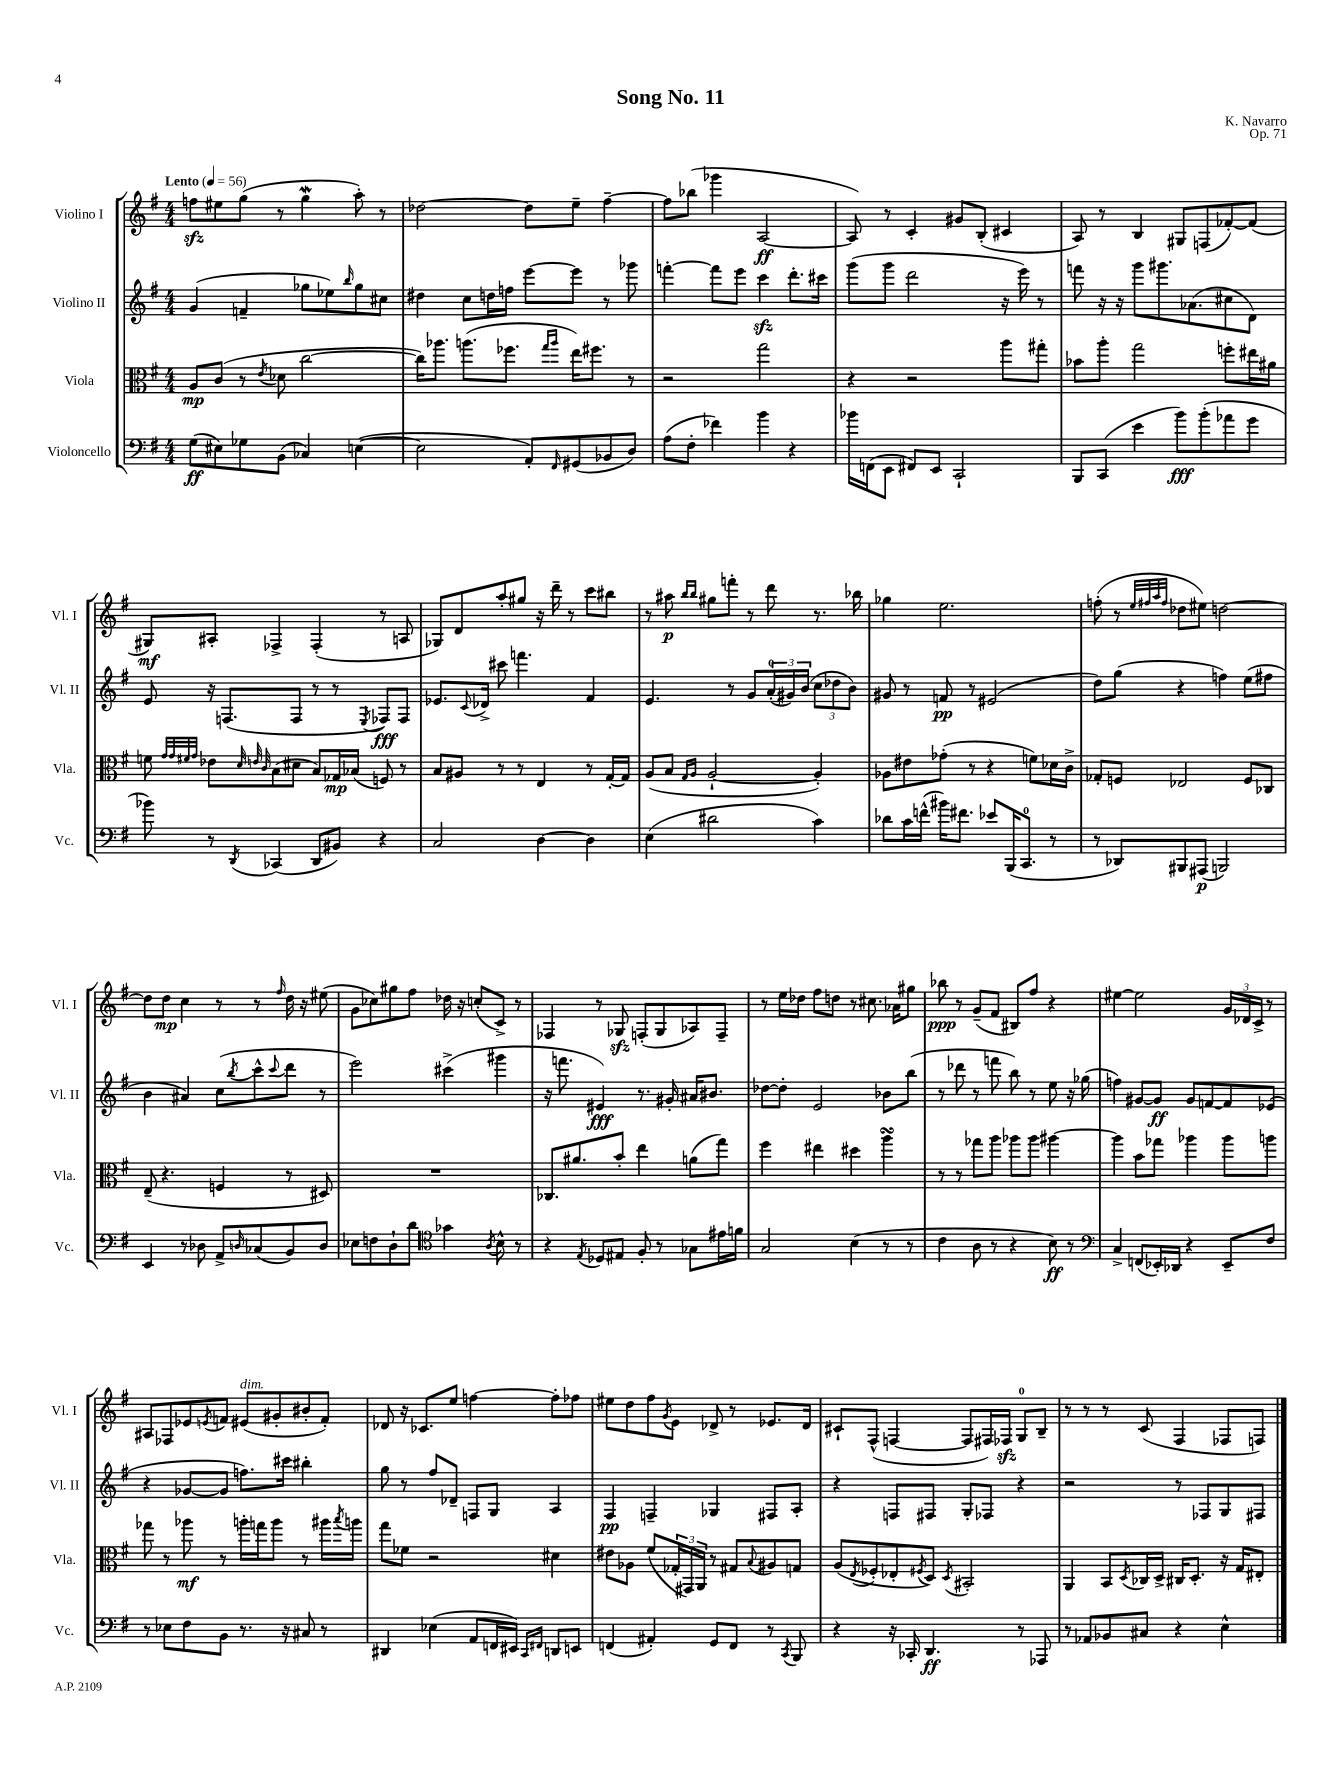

**kern	**dynam	**kern	**dynam	**kern	**dynam	**kern	**dynam
*part4	*part4	*part3	*part3	*part2	*part2	*part1	*part1
*staff4	*staff4	*staff3	*staff3	*staff2	*staff2	*staff1	*staff1
*I"Violoncello	*	*I"Viola	*	*I"Violino II	*	*I"Violino I	*
*I'Vc.	*	*I'Vla.	*	*I'Vl. II	*	*I'Vl. I	*
*clefF4	*	*clefC3	*	*clefG2	*	*clefG2	*
*k[f#]	*	*k[f#]	*	*k[f#]	*	*k[f#]	*
*M4/4	*	*M4/4	*	*M4/4	*	*M4/4	*
*MM56	*	*MM56	*	*MM56	*	*MM56	*
=1	=1	=1	=1	=1	=1	=1	=1
!	!	!	!	!	!	!LO:TX:a:B:t=Lento	!
(8G\L	ff	8A/L	mp	(4g/	.	8ffnzz\L	.
8E#X\)	.	(8c/J	.	.	.	8ee#X\	.
8G-X\	.	8r	.	4fn~/	.	(8gg\J	.
.	.	8qe/	.	.	.	.	.
(8BB\J	.	8d-X\	.	.	.	8r	.
4C-X/)	.	[2cc\	.	8gg-X\L	.	4ggw\	.
.	.	.	.	8ee-X\)	.	.	.
.	.	.	.	16qqbb/	.	.	.
([4En\	.	.	.	8gg-\	.	8aa'\)	.
.	.	.	.	8cc#X\J	.	8r	.
=2	=2	=2	=2	=2	=2	=2	=2
2E\]	.	16cc\KL])	.	4dd#X\	.	[2dd-X\	.
.	.	8.aa-X\J	.	.	.	.	.
.	.	(8.aan\L	.	8cc\L	.	.	.
.	.	.	.	16ddn\L	.	.	.
.	.	8.ff-X\J	.	16ffn\JJ	.	.	.
8AA'/L)	.	.	.	[8eee\L	.	8dd-\L]	.
.	.	16qqgg/LL	.	.	.	.	.
16qqFF#/	.	16qqaa/JJ	.	.	.	.	.
(8GG#X/	.	16ee\KL)	.	8eee\J]	.	8ee~\J	.
.	.	8.ff#X\J	.	.	.	.	.
8BB-X/	.	.	.	8r	.	[4ff#~\	.
8D/J)	.	8r	.	8ggg-X\	.	.	.
=3	=3	=3	=3	=3	=3	=3	=3
(8A\L	.	2r	.	[4fffn'\	.	8ff#\L]	.
8F#'\J	.	.	.	.	.	(8bb-X\J	.
4f-X\)	.	.	.	8fff\L]	.	4ggg-X\	.
.	.	.	.	8eee\J	.	.	.
4b\	.	2gg\	.	4ccczz\	.	[2A/	ff
4r	.	.	.	8.ddd'\L	.	.	.
.	.	.	.	16ccc#X\Jk	.	.	.
=4	=4	=4	=4	=4	=4	=4	=4
16b-X\LL	.	4r	.	(8ggg\L	.	8A/])	.
(16FFn\J	.	.	.	.	.	.	.
8EE\J	.	.	.	8ggg\J	.	8r	.
8FF#X/L)	.	2r	.	2ddd\	.	4c'/	.
8EE/J	.	.	.	.	.	.	.
2CC`/	.	.	.	.	.	8g#X/L	.
.	.	.	.	.	.	(8B'/J	.
.	.	8aa\L	.	16r	.	4c#X/	.
.	.	.	.	16eee\)	.	.	.
.	.	8gg#X'\J	.	8r	.	.	.
=5	=5	=5	=5	=5	=5	=5	=5
8BBB/L	.	8b-X\L	.	8fffn\	.	8A/)	.
(8CC/J	.	8aa'\J	.	16r	.	8r	.
.	.	.	.	16r	.	.	.
4e\	.	2gg\	.	8ggg\L	.	4B/	.
.	.	.	.	8.ggg#X\	.	.	.
8b\L)	fff	.	.	.	.	8G#X/L	.
.	.	.	.	(8.a-X\	.	.	.
(8b'\	.	.	.	.	.	(8Fn/	.
8a-X\	.	8ffn'\L	.	8cc#X\	.	[8f-X'/)	.
8g\J	.	16ee#X\L	.	8d\J)	.	(8f-/J]	.
.	.	16a#X\JJ	.	.	.	.	.
!!LO:LB:g=z
=6	=6	=6	=6	=6	=6	=6	=6
8b-X\)	.	8fn\	.	8e/	.	8G#X/L)	mf
.	.	32qqg/LLL	.	.	.	.	.
.	.	32qqg/	.	.	.	.	.
.	.	32qqf#X/	.	.	.	.	.
.	.	32qqg/JJJ	.	.	.	.	.
8r	.	8e-X\L	.	16r	.	8A#X'/J	.
.	.	.	.	(8.Fn/L	.	.	.
.	.	32qqd/	.	.	.	.	.
.	.	32qqen/	.	.	.	.	.
8qDD/	.	32qqc/	.	.	.	.	.
(4CC-X/	.	(8B\	.	.	.	4F-X^/	.
.	.	8d#X\J	.	8F/J	.	.	.
8DD/L	.	8B/L)	.	8r	.	(4F-'/	.
8BB#X/J)	.	16G-X/L	mp	8r	.	.	.
.	.	(16B-X/JJ	.	.	.	.	.
.	.	.	.	8qE/	.	.	.
4r	.	8Fn/)	.	8F-X/L)	fff	8r	.
.	.	8r	.	8F-/J	.	8An/	.
=7	=7	=7	=7	=7	=7	=7	=7
2C/	.	8B/L	.	8.e-X/L	.	8G-X/L)	.
.	.	8A#X/J	.	.	.	8d/	.
.	.	.	.	8qqc/	.	.	.
.	.	.	.	16d-X^/Jk	.	.	.
.	.	8r	.	8ccc#X\	.	8aa'/	.
.	.	8r	.	4.fffn\	.	8gg#X/J	.
[4D\	.	4E/	.	.	.	16r	.
.	.	.	.	.	.	16ddd~\	.
.	.	.	.	.	.	8r	.
4D\]	.	8r	.	4f#/	.	8ccc\L	.
.	.	[16G'/LL	.	.	.	8bb#X\J	.
.	.	16G/JJ]	.	.	.	.	.
=8	=8	=8	=8	=8	=8	=8	=8
(4E\	.	(8A/L	.	4.e/	.	8r	.
.	.	8B/J	.	.	.	8aa#X\	p
.	.	16qqG/LL	.	.	.	16qqbb/LL	.
.	.	16qqA/JJ	.	.	.	16qqbb/JJ	.
2d#X\	.	[2A`/	.	.	.	8gg#X\L	.
.	.	.	.	8r	.	8fffn'\J	.
.	.	.	.	8g/L	.	8r	.
.	.	.	.	(24a'/L	.	8ddd\	.
.	.	.	.	24g#X/)	.	.	.
.	.	.	.	(24b/JJ	.	.	.
4c\)	.	4A'/])	.	12cc\L	.	8.r	.
.	.	.	.	12dd-X\	.	.	.
.	.	.	.	12b\J)	.	.	.
.	.	.	.	.	.	16bb-X\	.
=9	=9	=9	=9	=9	=9	=9	=9
8d-X\L	.	8A-X\L	.	8g#X/	.	4gg-X\	.
16c\L	.	8e#X\	.	8r	.	.	.
(16fn^^\JJ	.	.	.	.	.	.	.
16b#X\KL)	.	(8g-X'\J	.	8fn/	pp	2.ee\	.
8.f#X\J	.	.	.	.	.	.	.
.	.	8r	.	8r	.	.	.
8e-X/L	.	4r	.	(2e#X/	.	.	.
(16BBB/K	.	.	.	.	.	.	.
8.CC/J	.	.	.	.	.	.	.
.	.	8fn\L)	.	.	.	.	.
8r	.	16d-X\L	.	.	.	.	.
.	.	16c^\JJ	.	.	.	.	.
=10	=10	=10	=10	=10	=10	=10	=10
8r	.	8G-X'/L	.	8dd\L)	.	(8ffn'\	.
8DD-X/L)	.	8Fn/J	.	(8gg\J	.	8r	.
.	.	.	.	.	.	32qqee/LLL	.
.	.	.	.	.	.	32qqff#X/	.
.	.	.	.	.	.	32qqaa/	.
.	.	.	.	.	.	32qqff#/JJJ	.
8BBB#X/	.	2E-X/	.	4r	.	8dd-X\L	.
(8AAA#X/J	p	.	.	.	.	8ee#X\J)	.
2BBBn/)	.	.	.	4ffn\)	.	[2ddn\	.
.	.	8F/L	.	(8ee\L	.	.	.
.	.	8C-X/J	.	8ff#X\J	.	.	.
!!LO:LB:g=z
=11	=11	=11	=11	=11	=11	=11	=11
4EE/	.	(8E~/	.	4b\	.	8dd\L]	.
.	.	4.r	.	.	.	8dd\J	mp
8r	.	.	.	4a#X/)	.	4cc\	.
8D-X\	.	.	.	.	.	.	.
8AA^/L	.	4Fn/	.	(8cc\L	.	8r	.
16qqDn/	.	.	.	8qbb/	.	.	.
(8C-X/	.	.	.	8ccc^^\	.	8r	.
.	.	.	.	8qqccc/	.	16qqff#/	.
8BB/)	.	8r	.	8ddd\J	.	16dd\	.
.	.	.	.	.	.	16r	.
8D/J	.	8D#X/)	.	8r	.	(8ee#X\	.
=12	=12	=12	=12	=12	=12	=12	=12
8E-X\L	.	1r	.	2eee\)	.	8g\L	.
8Fn\	.	.	.	.	.	8cc-X\)	.
8D`\	.	.	.	.	.	8gg#X\	.
8d\J	.	.	.	.	.	8ff#\J	.
*clefC4	*	*	*	*	*	*	*
4g-X\	.	.	.	(4ccc#X^\	.	16dd-X\	.
.	.	.	.	.	.	16r	.
.	.	.	.	.	.	(8ccn'/L	.
8qA/	.	.	.	.	.	.	.
8B^^\	.	.	.	4ggg#X\	.	8c^/J)	.
8r	.	.	.	.	.	8r	.
=13	=13	=13	=13	=13	=13	=13	=13
4r	.	8.C-X/L	.	16r	.	4F-X/	.
.	.	.	.	8.fffn\	.	.	.
.	.	8.a#X/	.	.	.	.	.
8qE/	.	.	.	.	.	.	.
8D-X/L	.	.	.	4e#X/)	fff	8r	.
8E#X/J	.	8b'/J	.	.	.	8G-Xzz/	.
8F#'/	.	4ee\	.	8.r	.	(8Fn'/L	.
8r	.	.	.	.	.	8G-/	.
.	.	.	.	16g#X'/	.	.	.
8G-X\L	.	(8an\L	.	16a#X/KL	.	8A-X/)	.
.	.	.	.	8.b#X/J	.	.	.
16e#X\L	.	8gg\J)	.	.	.	8F~/J	.
16fn\JJ	.	.	.	.	.	.	.
=14	=14	=14	=14	=14	=14	=14	=14
2G/	.	4ff#\	.	[8dd-X\L	.	8r	.
.	.	.	.	8dd-'\J]	.	16ee\LL	.
.	.	.	.	.	.	16dd-X\JJ	.
.	.	4ee#X\	.	2e/	.	8ff#\L	.
.	.	.	.	.	.	8ddn\J	.
(4B\	.	4dd#X\	.	.	.	8r	.
.	.	.	.	.	.	8.cc#X\	.
8r	.	4aasSSS\	.	8b-X\L	.	.	.
.	.	.	.	.	.	16a-X\KL	.
8r	.	.	.	(8bb\J	.	8gg#X\J	.
=15	=15	=15	=15	=15	=15	=15	=15
4c\	.	8r	.	8r	.	8bb-X\	ppp
.	.	8r	.	8ddd-X\	.	8r	.
8A\	.	8gg-X\L	.	8r	.	(8g~/L	.
8r	.	8aa\J	.	8fffn\	.	8f#/J	.
4r	.	8aa-X\L	.	8bb\)	.	8B#X/L)	.
.	.	8aa-\J	.	8r	.	8ff#/J	.
8B\)	ff	[4aa#X\	.	8ee\	.	4r	.
8r	.	.	.	16r	.	.	.
.	.	.	.	(16gg-X\	.	.	.
=16	=16	=16	=16	=16	=16	=16	=16
*clefF4	*	*	*	*	*	*	*
4C^/	.	4aa#\]	.	4ffn\)	.	[4ee#X\	.
(8FFn/L	.	8b\L	.	[8g#X/L	.	2ee#\]	.
16EE-X'/L)	.	8gg-X\J	.	8g#/J]	ff	.	.
16DD-X/JJ	.	.	.	.	.	.	.
4r	.	4aa-X\	.	8g#/L	.	.	.
.	.	.	.	[8fn/	.	.	.
8EE-~/L	.	8aa-\L	.	8f/]	.	24g/LL	.
.	.	.	.	.	.	24d-X/	.
.	.	.	.	.	.	24c^/JJ	.
8F#/J	.	8aan\J	.	(8e-X/J	.	8r	.
!!LO:LB:g=z
=17	=17	=17	=17	=17	=17	=17	=17
8r	.	8gg-X\	.	4r	.	8A#X/L	.
8E-X\L	.	8r	.	.	.	8F-X/	.
8F#\	.	8aa-X\	mf	[8g-X/L	.	8e-X/	.
.	.	.	.	.	.	8qen/	.
8BB\J	.	8r	.	8g-/J]	.	8fn/J	.
!	!	!	!	!	!	!LO:TX:a:i:t=dim.	!
8.r	.	16aan'\LL	.	8.ffn\L)	.	(8e#X/L	.
.	.	16ggn\J	.	.	.	.	.
.	.	8aa\J	.	.	.	8g#X'/	.
16r	.	.	.	16ccc#X\Jk	.	.	.
8C#X/	.	8r	.	4bb#X'\	.	8b#X'/	.
8r	.	16aa#X\LL	.	.	.	8f'/J)	.
.	.	8qbb/	.	.	.	.	.
.	.	16aan\JJ	.	.	.	.	.
=18	=18	=18	=18	=18	=18	=18	=18
4DD#X/	.	8gg\L	.	8gg\	.	8d-X/	.
.	.	8f-X\J	.	8r	.	16r	.
.	.	.	.	.	.	8.c-X/L	.
(4E-X\	.	2r	.	8ff#/L	.	.	.
.	.	.	.	8d-X~/J	.	8ee/J	.
8AA/L	.	.	.	8Fn/L	.	[4ffn\	.
16FFn/L	.	.	.	8G/J	.	.	.
16EE#X/JJ)	.	.	.	.	.	.	.
16qqCC/LL	.	.	.	.	.	.	.
16qqFF#X/JJ	.	.	.	.	.	.	.
8DDn/L	.	4d#X\	.	4A/	.	8ff'\L]	.
8EEn/J	.	.	.	.	.	8ff-X\J	.
=19	=19	=19	=19	=19	=19	=19	=19
(4FFn/	.	8e#X\L	.	4F#/	pp	8ee#X\L	.
.	.	8A-X\J	.	.	.	8dd\	.
4AA#X'/)	.	(8f#/L	.	4Fn~/	.	8ff#\	.
.	.	.	.	.	.	8qg/	.
.	.	24G-X'/L	.	.	.	8e\J	.
.	.	24GG#X/)	.	.	.	.	.
.	.	24AA/JJ	.	.	.	.	.
8GG/L	.	8r	.	4G-X/	.	8d-X^/	.
8FF/J	.	8G#X/L	.	.	.	8r	.
.	.	8qqB/	.	.	.	.	.
8r	.	8A#X/	.	8F#X/L	.	8.e-X/L	.
8qCC/	.	.	.	.	.	.	.
8BBB/	.	8Gn/J	.	8A'/J	.	.	.
.	.	.	.	.	.	16d-/Jk	.
=20	=20	=20	=20	=20	=20	=20	=20
4r	.	(8A/L	.	4r	.	8c#X`/L	.
.	.	8qE/	.	.	.	.	.
.	.	8F-X'/	.	.	.	(8F#^^/J	.
16r	.	8E-X'/	.	8Fn/L	.	[4Fn/	.
16CC-X'/	.	.	.	.	.	.	.
.	.	8qF#X/	.	.	.	.	.
4.DD/	ff	8D/J)	.	8F#X/J	.	.	.
.	.	8qD/	.	.	.	.	.
.	.	2BB#X'/	.	8G'/L	.	8F/L]	.
.	.	.	.	8F-X/J	.	16F#X/L)	.
.	.	.	.	.	.	16F-Xzz/JJ	.
8r	.	.	.	4r	.	8G/L	.
8AAA-X/	.	.	.	.	.	8B~/J	.
=21	=21	=21	=21	=21	=21	=21	=21
8r	.	4AA/	.	2r	.	8r	.
8AA-X/L	.	.	.	.	.	8r	.
8BB-X/	.	8BB/L	.	.	.	8r	.
.	.	8qD/	.	.	.	.	.
8C#X/J	.	16C-X/L	.	.	.	(8c/	.
.	.	16D^/JJ	.	.	.	.	.
4r	.	16C#X/KL	.	8r	.	4F#/	.
.	.	8.D'/J	.	.	.	.	.
.	.	.	.	8F-X/L	.	.	.
4E^^\	.	16r	.	8G/	.	8F-X/L	.
.	.	16G/KL	.	.	.	.	.
.	.	8E#X'/J	.	8F#X/J	.	8Fn/J)	.
==	==	==	==	==	==	==	==
*-	*-	*-	*-	*-	*-	*-	*-
